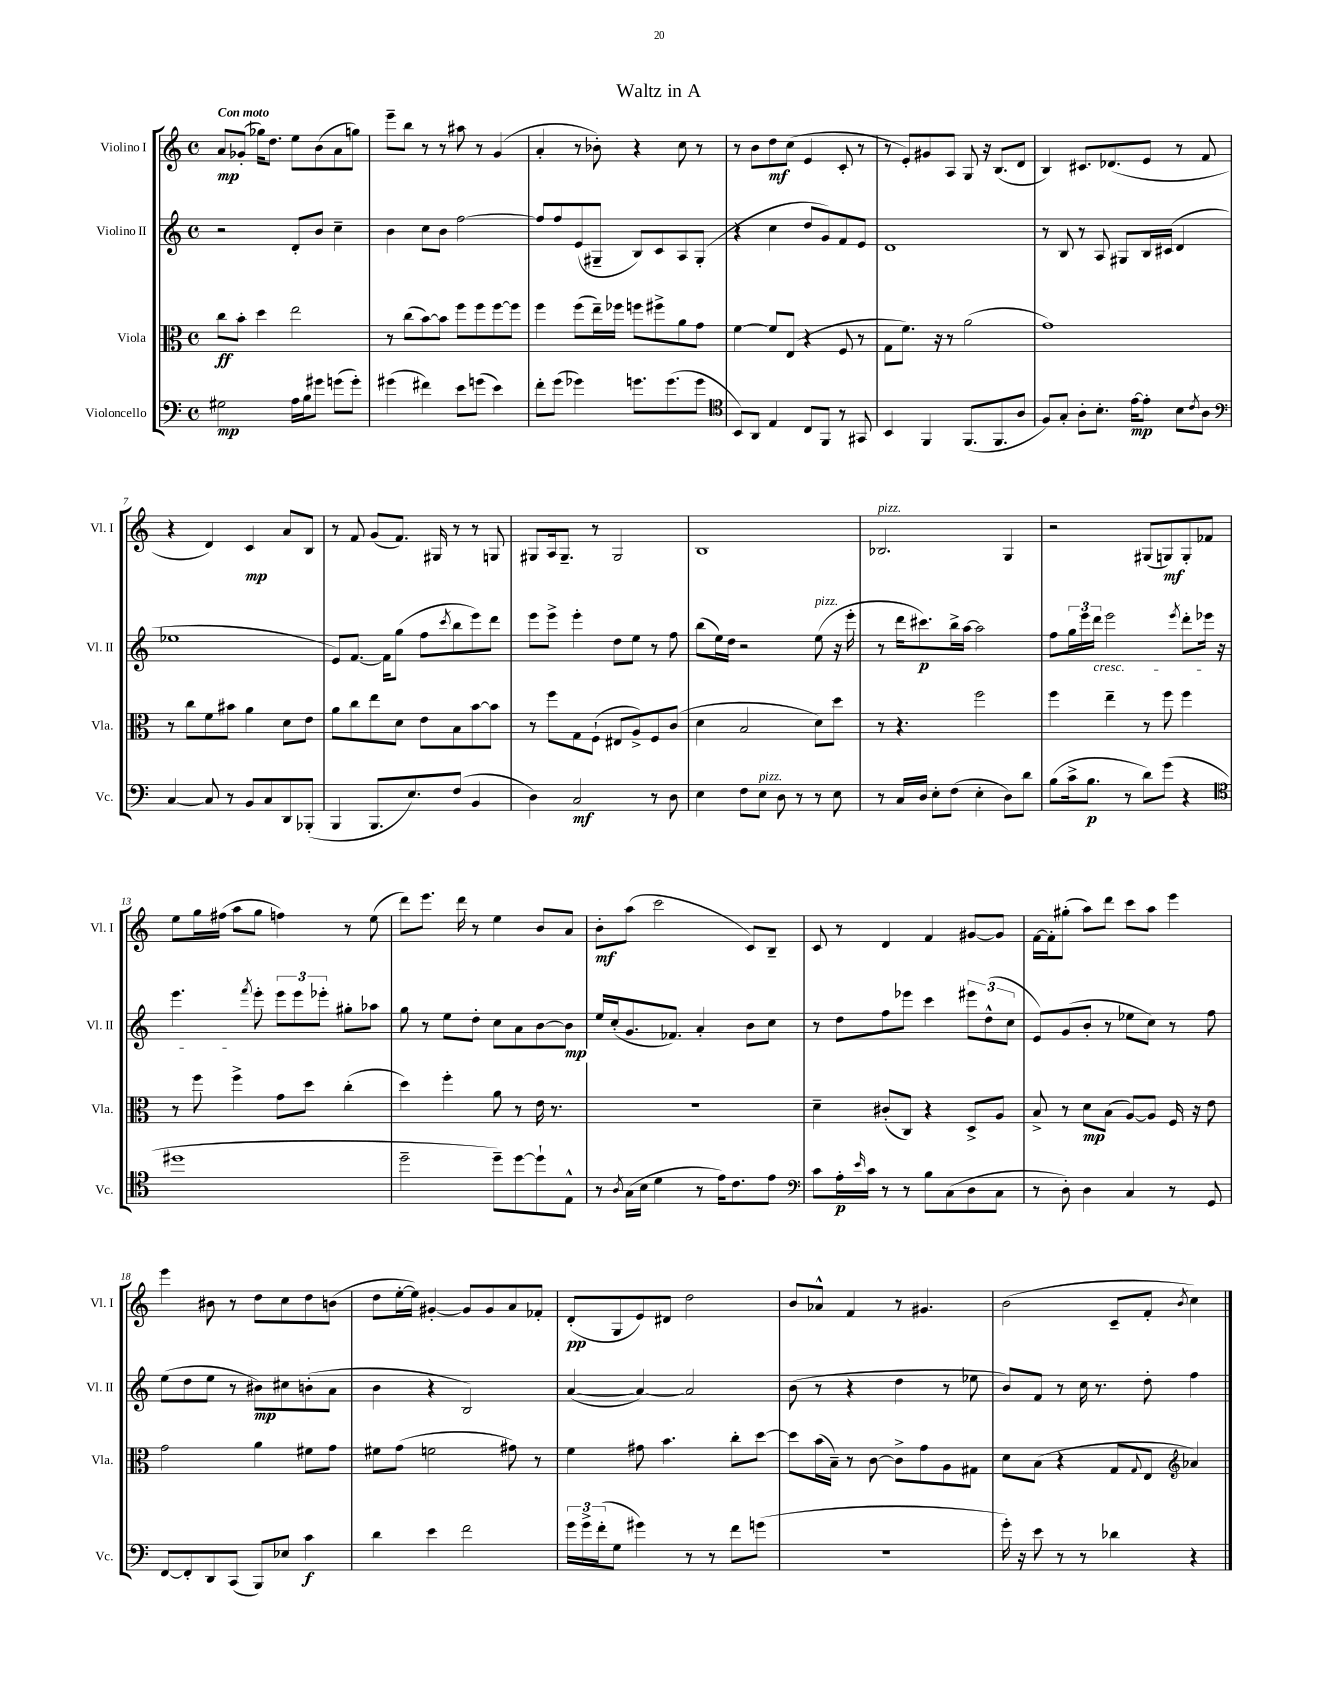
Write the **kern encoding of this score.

**kern	**kern	**kern	**kern
*staff4	*staff3	*staff2	*staff1
*clefF4	*clefC3	*clefG2	*clefG2
*k[]	*k[]	*k[]	*k[]
*M4/4	*M4/4	*M4/4	*M4/4
*met(c)	*met(c)	*met(c)	*met(c)
2G#\	8cc\L	2r	8a/L
.	8b'\J	.	(8g-'/J
.	4dd\	.	16gg-\LK)
.	.	.	8.dd\J
16A\LL	2ee\	8d'/L	8ee\L
16B\J	.	.	.
8g#\J	.	8b/J	(8b\
(8g\L	.	4cc~\	8a\
8g'\J)	.	.	8gg\J)
=	=	=	=
(4g#\	8r	4b\	8eee~\L
.	(8cc\L	.	8bb\J
4f#\)	[8b\)	8cc\L	8r
.	8b\]J	8b\J	8r
8e\L	8ff\L	[2ff\	8aa#\
(8g\J	8ff\	.	8r
4e\)	[8ff\	.	(4g/
.	8ff\]J	.	.
=	=	=	=
8f'\L	4ff\	8ff/]L	4a'/
(8g\J	.	8ff/	.
4g-\)	(8ff\L	(8e/	8r
.	16ee~\L)	8G#~/J	8b-'\)
.	16ff-\JJ	.	.
8.g\L	8ff\L	8B/L)	4r
.	8ff#^\	8c/	.
(8.g\	.	.	.
.	8a\	8A/	8cc\
8g\J	8g\J	(8G#'/J	8r
=	=	=	=
*clefC4	*	*	*
8BB/L)	[4f\	4r	8r
8AA/J	.	.	8b\L
4E/	8f/]L	4cc\	8dd\
.	(8E/J	.	(8cc\J
8C/L	4r	8dd/L	4e/
8FF/J	.	8g/)	.
8r	8F/	8f/	8c'/
8GG#/	8r	8e/J	8r
=	=	=	=
4BB/	8G\L	1d	8r
.	8.f\J)	.	8e'/L)
4FF/	.	.	8g#/
.	16r	.	.
.	8r	.	8A/J
(8.FF/L	(2a\	.	8G/
.	.	.	16r
8.FF/	.	.	(8.B/L
8A/J	.	.	8d/J
=	=	=	=
8F/L)	1g)	8r	4B/)
8G'/J	.	8B/	.
8A'\L	.	8r	8.c#/L
8.B'\J	.	8A/	.
.	.	.	(8.d-/
.	.	8G#/L	.
[16e\LK	.	.	.
8e'\]J	.	16B/L	8e/J
.	.	(16c#/JJ	.
8B\L	.	4d/	8r
8qc/	.	.	.
8A\J	.	.	8f/
=	=	=	=
*clefF4	*	*	*
[4C/	8r	1ee-	4r
.	8cc\L	.	.
8C/]	8f\	.	4d/)
8r	8b#\J	.	.
8BB/L	4a\	.	4c/
8C/	.	.	.
8DD/	8d\L	.	8a/L
(8BBB-'/J	8e\J	.	8B/J
=	=	=	=
4BBB/	8a\L	8e/L)	8r
.	8cc\	[8.f/J	8f/
8.BBB/L	8ee\	.	(8g/L
.	.	16f\]LK	.
.	8d\J	(8gg\J	8.f/J)
8.E/)	.	.	.
.	8e\L	8ff\L	.
.	.	.	16G#/
.	.	8qccc/	.
(8F/J	8B\	8bb\	8r
4BB/	[8b\	8eee\)	8r
.	8b\]J	8ddd\J	8G/
=	=	=	=
4D\)	8r	8eee\L	8G#/L
.	8ff\L	8eee^\J	16A/k
.	.	.	8.G#~/J
2C/	8G\	4eee'\	.
.	(8F`\J	.	8r
.	8E#/L	8dd\L	2G#/
.	8A^/)	8ee\J	.
8r	8F/	8r	.
8D\	(8c/J	8ff\	.
=	=	=	=
4E\	4d\	(8bb\L	1B
.	.	16ee\L)	.
.	.	16dd\JJ	.
8F\L	2B/	2r	.
8E\J	.	.	.
8D\	.	.	.
8r	.	.	.
8r	8d\L)	(8ee\	.
8E\	8dd\J	16r	.
.	.	16eee'\	.
=	=	=	=
8r	8r	8r	2.B-/
16C/LL	4.r	16ddd\LK	.
16D/JJ	.	8.ccc#\)	.
8E'\L	.	.	.
(8F\J	.	16bb^\L	.
.	.	[16aa\JJ	.
4E'\	2ff\	2aa\]	.
8D\L)	.	.	4G/
8d\J	.	.	.
=	=	=	=
(8B\L	4ff\	8ff\L	2r
16c^\k	.	24gg\L	.
.	.	24eee\	.
8.B\J	.	.	.
.	.	24ddd\JJ	.
.	4ee~\	2eee\	.
8r	.	.	.
8d\L)	8r	.	(8G#/L
(8g\J	8ff\	.	8G/)
.	.	8qeee/	.
4r	4ff\	8ddd'\L	8G'/
.	.	16eee-\Jk	8f-/J
.	.	16r	.
=	=	=	=
*clefC4	*	*	*
1dd#	8r	4.eee\	8ee\L
.	8ff\	.	16gg\L
.	.	.	(16ff#\JJ
.	4ff^\	.	8aa\L
.	.	8qfff/	.
.	.	8eee'\	8gg\J
.	8g\L	12eee\L	4ff\)
.	.	12eee\	.
.	8dd\J	.	.
.	.	12eee-'\J	.
.	(4cc'\	8gg#'\L	8r
.	.	8aa-\J	(8ee\
=	=	=	=
2dd~\	4dd\)	8gg\	8ddd\L)
.	.	8r	8.eee\J
.	4ff'\	8ee\L	.
.	.	.	16ddd\
.	.	8dd'\J	8r
8dd~\L)	8a\	8cc\L	4ee\
[8dd\	8r	8a\	.
8dd`\]	16e\	[8b\	8b/L
.	8.r	.	.
8E^^\J	.	8b\]J	8a/J
=	=	=	=
8r	1r	16ee/LL	8b'\L
.	.	(16cc'/J	.
8qA/	.	.	.
(16G\LL	.	8.g/	(8aa\J
16B\JJ	.	.	.
4d\	.	.	2ccc\
.	.	8.f-/J)	.
8r	.	4a'/	.
16e\LK)	.	.	.
8.c\	.	.	.
.	.	8b\L	8c/L)
8e\J	.	8cc\J	8B~/J
=	=	=	=
*clefF4	*	*	*
8c\L	4d~\	8r	8c/
16A'\L	.	8dd\L	8r
16qqe/	.	.	.
16c\JJ	.	.	.
8r	(8c#'/L	8ff\	4d/
8r	8C/J)	8eee-\J	.
8B\L	4r	4ccc\	4f/
(8C\	.	.	.
8D\	8D^/L	12eee#\L	[8g#/L
.	.	(12dd^^\	.
8C\J	8A/J	.	8g#/]J
.	.	12cc\J	.
=	=	=	=
8r	8B^/	8e/L)	[16f\LL
.	.	.	16f'\]J
8D'\)	8r	(8g/	(8gg#'\J
4D\	8d\L	8b'/J	8aa\L)
.	(8B\J	8r	8ddd\J
4C/	[8A/L)	8ee-\L	8ccc\L
.	8A/]J	8cc\J)	8aa\J
8r	16F/	8r	4eee\
.	16r	.	.
8GG/	8e\	8ff\	.
=	=	=	=
[8FF/L	2g\	(8ee\L	4eee\
8FF'/]	.	8dd\	.
8DD/	.	8ee\J	8b#\
(8CC/J	.	8r	8r
8BBB/L)	4a\	8b#\L)	8dd\L
8E-/J	.	8cc#\	8cc\
4c\	8f#\L	(8b'\	8dd\
.	8g\J	8a\J	(8b\J
=	=	=	=
4d\	8f#\L	4b\	8dd\L
.	(8g\J	.	[16ee'\L
.	.	.	16ee\]JJ)
4e\	2f\	4r	[4g#'/
2f\	.	2B/)	8g#/]L
.	.	.	8g#/
.	8g#\)	.	8a/
.	8r	.	8f-'/J
=	=	=	=
24g\LL	4f\	([4a/	(8d'/L
24g^\	.	.	.
(24f'\J	.	.	.
8G\J	.	.	8G/
4g#\)	8g#\	4a/_)	8e/)
.	4.b\	.	8d#/J
8r	.	2a/]	2dd\
8r	.	.	.
8f\L	8cc'\L	.	.
(8g\J	[8dd\J	.	.
=	=	=	=
1r	8dd\]L	(8b\	8b/L
.	(16b\L	8r	8a-^^/J
.	16B~\JJ)	.	.
.	8r	4r	4f/
.	[8c\	.	.
.	8c^\]L	4dd\	8r
.	8g\	.	4.g#/
.	8A\	8r	.
.	8G#\J	8ee-\	.
=	=	=	=
16g'\)	8d\L	8b/L)	(2b\
16r	.	.	.
8e\	(8B\J	8f/J	.
8r	4r	8r	.
8r	.	16cc\	.
.	.	8.r	.
4d-\	8G/L	.	8c~/L
.	8qqG/	.	.
.	8E/J	8dd'\	8f'/J
*	*clefG2	*	*
.	.	.	8qb/
4r	4a-/)	4ff\	4cc\)
==	==	==	==
*-	*-	*-	*-
